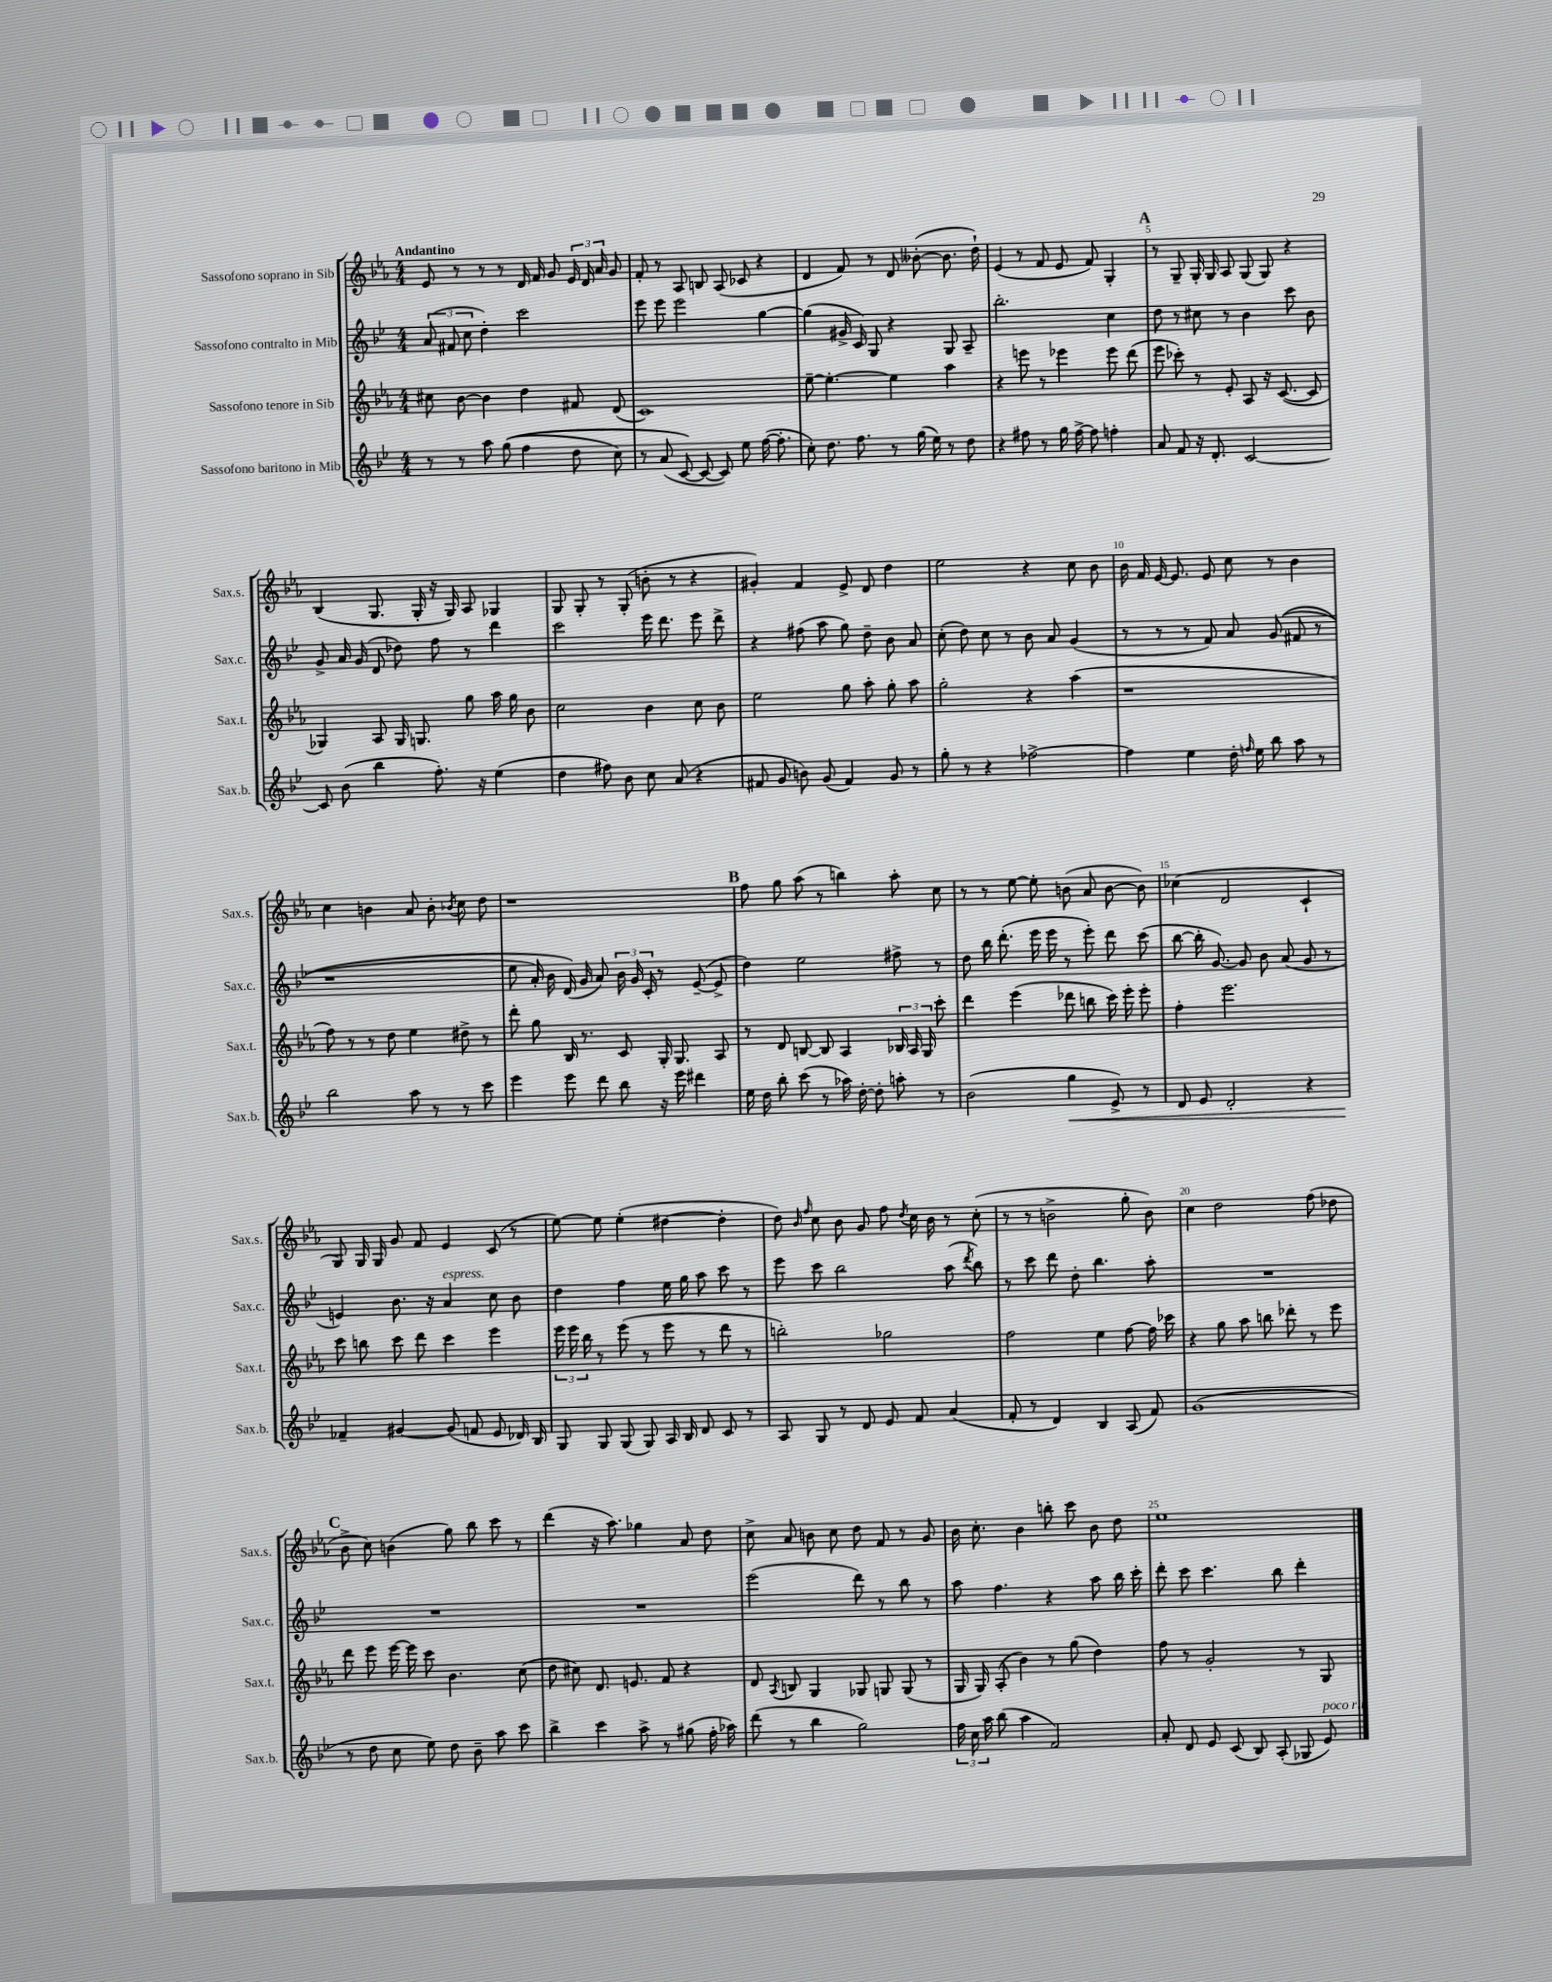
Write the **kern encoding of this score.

**kern	**kern	**kern	**kern
*staff4	*staff3	*staff2	*staff1
*clefG2	*clefG2	*clefG2	*clefG2
*k[b-e-]	*k[b-e-a-]	*k[b-e-]	*k[b-e-a-]
*M4/4	*M4/4	*M4/4	*M4/4
8r	8cc#\	(12a/	8e-/
.	.	12f#/	.
8r	[8b-\	.	8r
.	.	12cc\	.
8aa\	4b-\]	4dd'\)	8r
&((8gg\	.	.	8r
4ff\	4dd\	2ccc\	16d/
.	.	.	16f/
.	.	.	8g/
8dd\	8f#/	.	24e-/
.	.	.	24d/
.	.	.	24a-/
8cc\)	(8d/	.	8g/
=	=	=	=
8r	1c)	8eee-\	8f'/
(8a/	.	8eee-\	8r
[8c/&)	.	2eee-\	8A-/
8c/_	.	.	8B/
8c/])	.	.	(8A-/
8ee-\	.	.	8c-/
([16ff\	.	[4gg\	4r
8.ff'\]	.	.	.
=	=	=	=
8cc'\)	[8ee-~\	(4gg\]	4d/
8.dd\	4.ee-'\_	.	.
.	.	16g#^/	8f/)
8.ff\	.	16c/)	.
.	.	8G/	8r
8r	4ee-\]	4r	8d/
(16gg\	.	.	([8b--'\
16ee-\)	.	.	.
8r	4aa-\	8G/	8.b--\]
8dd\	.	8A~/	.
.	.	.	16dd`\)
=	=	=	=
4r	4r	2.bb-'\	(4e-/
8ff#\	8eee\	.	8r
8r	8r	.	8f/
16gg\	4eee-\	.	8e-/
[16ff#^\	.	.	.
8ff#\]	.	.	8f/)
4ff'\	8eee-\	4cc\	4G'/
.	(8ddd\	.	.
=	=	=	=
8a/	8eee-\	8dd\	8r
8f/	8ccc-'\)	8r	8G~/
16r	8r	8cc#\	16G'/
8.d'/	.	.	16G/
.	8e-'/	8r	8A-/
[2c/	8A-/	4b-\	(8G/
.	16r	.	8G/)
.	([8.c/	.	.
.	.	8ccc\	4r
.	8c/]	8b-\	.
=	=	=	=
8c/]	4G-/)	8g^/	(4B-/
(8b-\	.	16a/	.
.	.	(16g/	.
4bb-\	8A-/	8d/	8.G/
.	16G-/	8dd-\)	.
.	8.G/	.	16G'/
8.ff'\)	.	8ff\	16r
.	.	.	16G/)
.	8gg\	8r	8A-/
16r	.	.	.
(4ee-\	16aa-\	4ddd\	4G-/
.	16gg\	.	.
.	8b-\	.	.
=	=	=	=
4dd\	2cc\	2ccc\	8G/
.	.	.	8G'/
8ff#\)	.	.	8r
8b-\	.	.	(8G'/
8cc\	4b-\	16eee-\	8b'\
.	.	8.ddd\	.
(8a/	.	.	8r
4r	8cc\	8eee-\	4r
.	8b-\	8ddd^\	.
=	=	=	=
8f#/	2ee-\	4r	4g#'/)
8g/	.	.	.
8b\)	.	(8ff#\	4f/
(8g/	.	8aa\	.
4f#/)	8gg\	8gg\)	8e-^/
.	8aa-'\	8dd~\	8d/
8g/	8gg'\	8b-\	4dd\
8r	8aa-\	8a/	.
=	=	=	=
8gg'\	2gg'\	(8cc'\	2ee-\
8r	.	8dd\)	.
4r	.	8cc\	.
.	.	8r	.
[2ff-^\	4r	8b-\	4r
.	.	8a/	.
.	(4aa-\	(4g/	8cc\
.	.	.	8b-\
=	=	=	=
4ff-\]	1r	8r	16b-\
.	.	.	16f/
.	.	8r	[16e-/
.	.	.	8.e-/]
4ee-\	.	8r	.
.	.	8f/)	8e-/
16dd'\	.	8a/	8cc\
16qqff/	.	.	.
16ee-\	.	.	.
8bb-\	.	&((8g/	8r
8aa\	.	8f#/	4b-\
8r	.	8r	.
=	=	=	=
2bb-\	8ff\)	1r	4cc\
.	8r	.	.
.	8r	.	4b\
.	8dd\	.	.
8aa\	4ee-\	.	8a-/
8r	.	.	8b'\
.	.	.	8qb-/
8r	8dd#^\	.	8cc\
8ccc\	8r	.	8dd\
=	=	=	=
4eee-\	8ddd'\	8ee-\	1r
.	8gg\	16a'/)	.
.	.	16b-\	.
8eee-\	16B-/	(16d/&)	.
.	8.r	16g/	.
8ddd\	.	8a/)	.
8bb-\	8c/	24b-\	.
.	.	24g/	.
.	.	24c'/	.
16r	16G'/	8r	.
16eee-\	8.G/	.	.
4ddd#\	.	([8e-~/	.
.	8A-/	8e-^/]	.
=	=	=	=
16ee-\	8r	4dd\)	8ff\
16dd\	.	.	.
8bb-'\	8d/	.	8gg\
(8ccc\	[8B/	2ee-\	(8aa-\
8r	8B/]	.	8r
16aa-\)	4A-/	.	4bb\)
[16dd'\	.	.	.
8dd'\]	.	.	.
8aa'\	24B-/	8ff#^\	8aa-'\
.	24A-/	.	.
.	24G/	.	.
8r	8ccc'\	8r	8cc\
=	=	=	=
(2b-\	4ddd\	8dd\	8r
.	.	16bb-\	8r
.	.	(8.ddd'\	.
.	(4eee-\	.	[8ee-\
.	.	16eee-\	8ee-'\]
.	.	16eee-\	.
4gg\	8ddd-\	8r	(8b\
.	8bb\	8eee-'\)	8a-/
8e-^/)	16ccc\)	8ddd\	[8b\
.	16eee-'\	.	.
8r	8eee-'\	(8ccc\	8b\])
=	=	=	=
8d/	4ff'\	[8bb-\	(4cc-\
8e-/	.	16bb-'\]	.
.	.	[8.g/)	.
2d'/	2.eee-\	.	2d/
.	.	8g/]	.
.	.	8b-\	.
.	.	(8a/	.
4r	.	8g/	4c`/
.	.	8r	.
=	=	=	=
4f-~/	8ccc\	4e/)	8G/)
.	8bb\	.	16G/
.	.	.	16G/
[4g#/	8ccc\	8.b-\	8g/
.	8ddd\	.	8f/
.	.	16r	.
(8g#/]	4ccc\	4a/	4e-/
8f/	.	.	.
8e-/	4eee-\	8cc\	(8c/
16d-/)	.	8b-\	8r
16B-/	.	.	.
=	=	=	=
8G/	24eee-\	4dd\	[8ee-\)
.	24eee-\	.	.
.	24bb-\	.	.
8G/	8r	.	8ee-\]
(8G/	(8eee-\	4ff\	(4ee-'\
8G/)	8r	.	.
16A/	8eee-\	16ee-\	[4dd#\
16B-/	.	16gg\	.
8d/	8r	8aa\	.
8c/	8ddd\	8ccc\	4dd#'\]
8r	8r	8r	.
=	=	=	=
8A/	2bb'\)	8eee-\	8dd\)
.	.	.	16qqb-/
.	.	.	16qqff/
8G/	.	8ccc\	8cc\
8r	.	2bb-\	8b-\
8d/	.	.	8g/
8e-/	2gg-\	.	8ff\
.	.	.	8qdd/
8f/	.	.	16cc\
.	.	.	16b-\
(4a/	.	(8aa\	8r
.	.	8qddd/	.
.	.	8bb-\)	(8cc'\
=	=	=	=
8f'/	2ff\	8r	8r
8r	.	8ccc\	8r
4d/)	.	8ddd\	2b^\
.	.	8dd'\	.
4B-/	4ee-\	4.bb-\	.
(8A/	[8ff\	.	8gg'\
8f/)	16ff\]	8aa'\	8b\)
.	16ccc-\	.	.
=	=	=	=
(1g	4r	1r	4cc\
.	8gg\	.	2dd\
.	8aa-\	.	.
.	8bb\	.	.
.	8ddd-'\	.	.
.	8r	.	(8ff\
.	8eee-\	.	8dd-\
=	=	=	=
8r	8ddd\	1r	8b-^\
8dd\	8eee-\	.	8cc\)
8cc\	[16eee-\	.	(4b\
.	16eee-\]	.	.
8ee-\)	8ccc\	.	.
8dd\	4.b-\	.	8gg\)
8b-~\	.	.	8bb-\
8aa\	.	.	8ccc\
8ccc\	(8cc\	.	8r
=	=	=	=
4bb-^\	8dd\	1r	(4ddd\
.	8cc#\)	.	.
4ccc\	8.d/	.	16r
.	.	.	8.aa-\)
.	8.e/	.	.
8aa^\	.	.	4gg-\
8r	8f/	.	.
(8gg#\	4r	.	8a-/
16ff'\	.	.	8dd\
16aa-\)	.	.	.
=	=	=	=
(8ddd\	8d/	(2eee-\	8cc^\
.	8qA-/	.	.
8r	8B/	.	8a-/
4bb-\	4G/	.	8b\
.	.	.	8cc\
2gg\)	8G-/	8ddd\)	8dd\
.	8G/	8r	8f/
.	(8G/	8bb-\	8r
.	8r	8r	8g/
=	=	=	=
24ff\	16G/	8aa\	16b-\
24cc\	.	.	.
.	16G/)	.	8.cc'\
24aa\	.	.	.
(8bb-\	(8A-'/	4.ff\	.
4aa\	4b-\)	.	4b-\
2f/)	8r	4r	8bb'\
.	(8gg\	.	8ccc\
.	4dd\)	8aa\	8b-\
.	.	16bb-\	8dd\
.	.	16ccc'\	.
=	=	=	=
8a'/	8ff\	8ddd'\	1ee-
8d/	8r	8ccc\	.
8e-/	2g'/	4.ccc\	.
(8c/	.	.	.
8B-/)	.	.	.
(8A'/	.	8bb-\	.
8G-/	8r	4ddd'\	.
8e-/)	8G/	.	.
==	==	==	==
*-	*-	*-	*-
